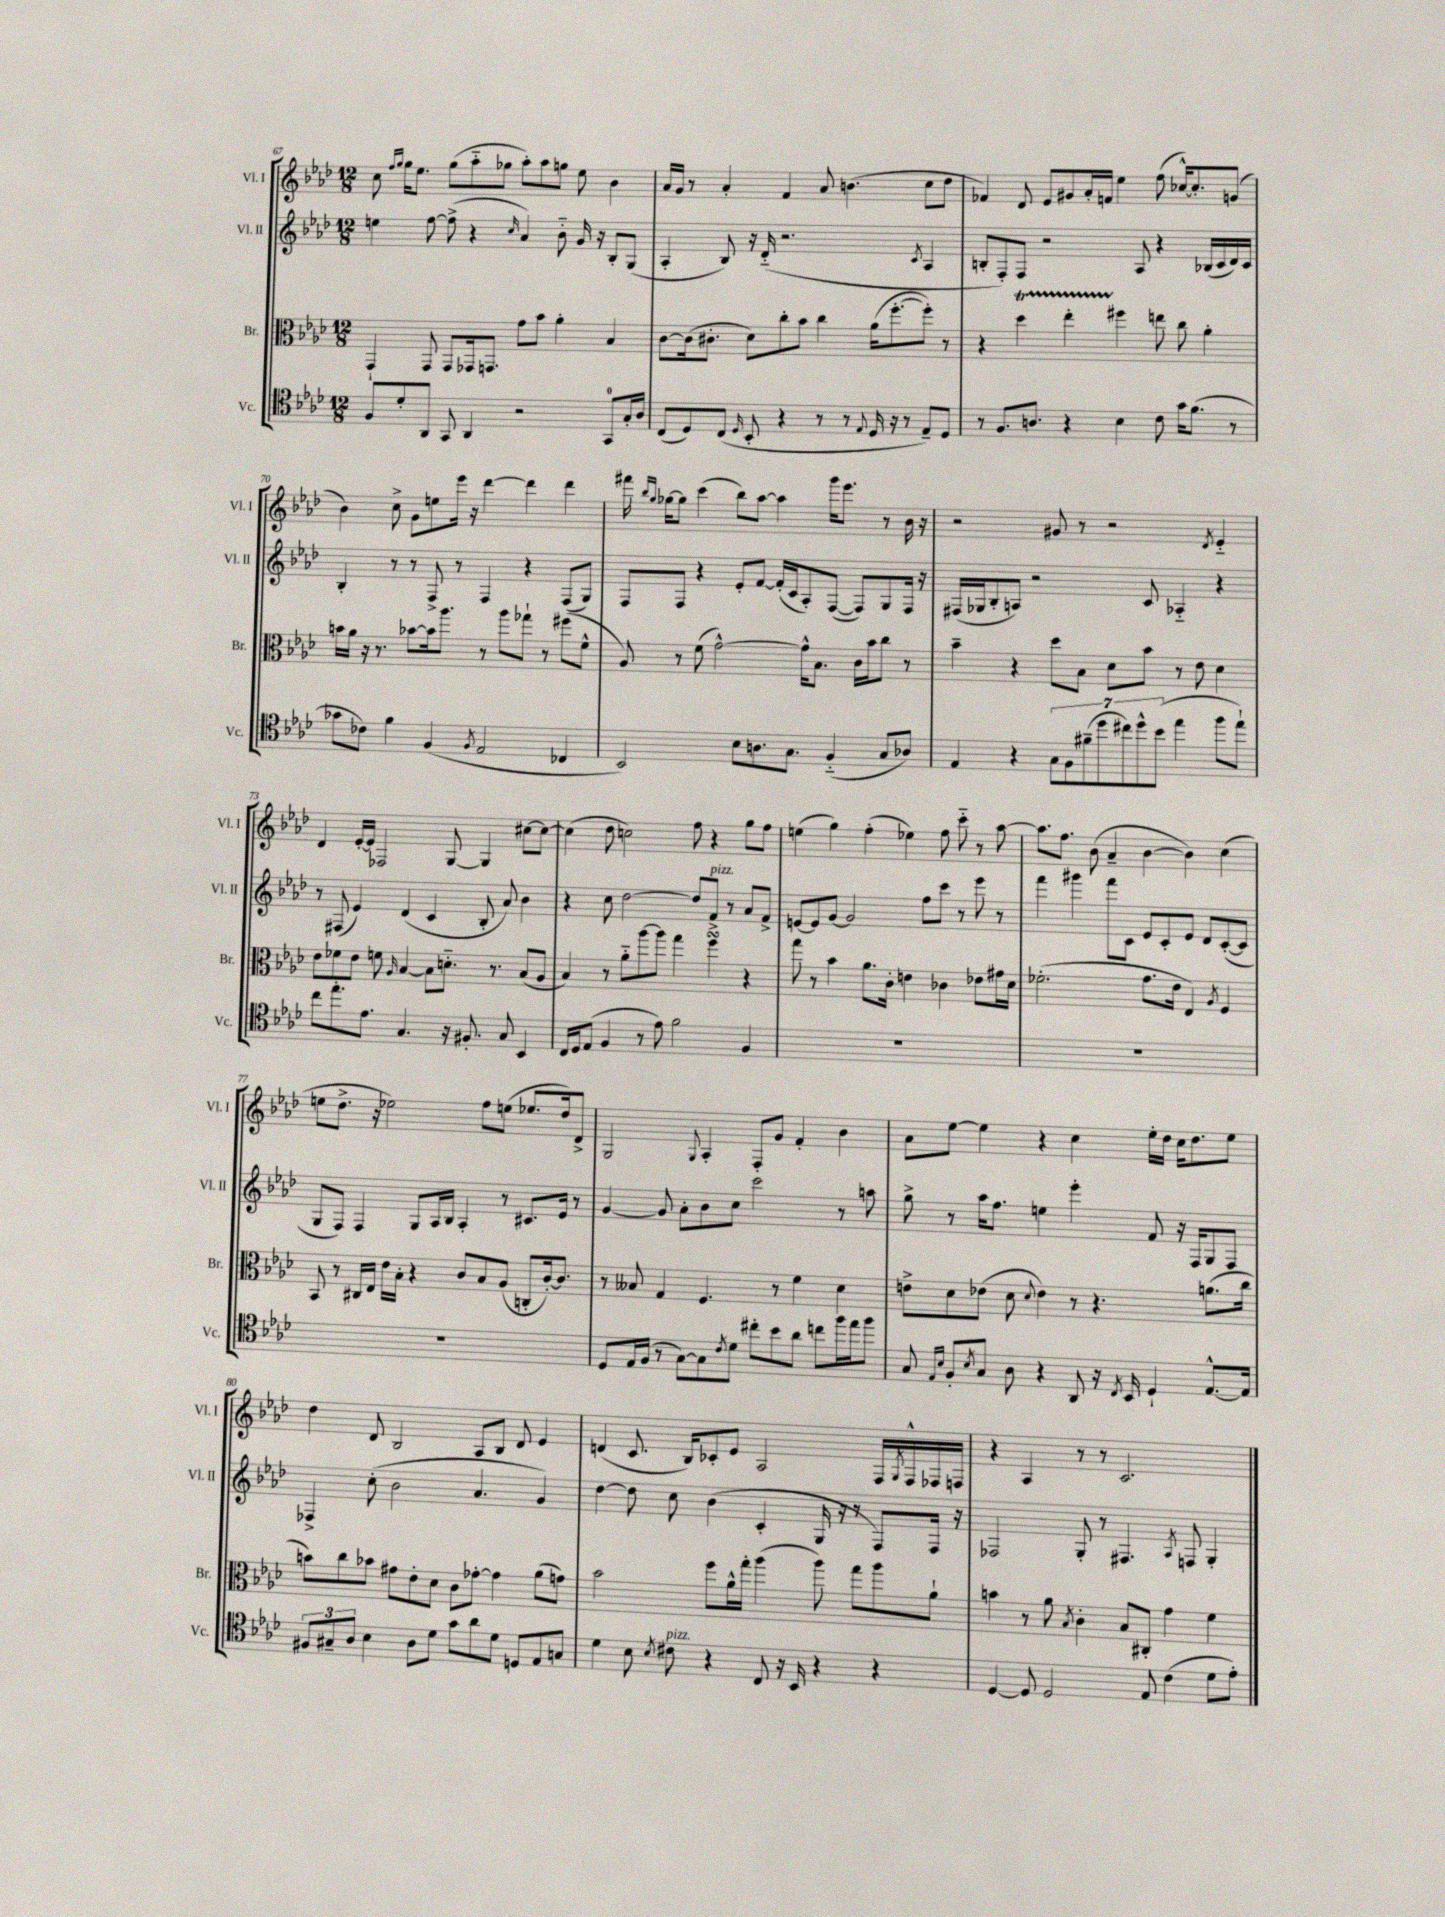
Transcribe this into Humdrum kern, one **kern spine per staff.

**kern	**kern	**kern	**kern
*part4	*part3	*part2	*part1
*staff4	*staff3	*staff2	*staff1
*I"Vc.	*I"Br.	*I"Vl. II	*I"Vl. I
*I'Vc.	*I'Br.	*I'Vl. II	*I'Vl. I
*clefC4	*clefC3	*clefG2	*clefG2
*k[b-e-a-d-]	*k[b-e-a-d-]	*k[b-e-a-d-]	*k[b-e-a-d-]
*M12/8	*M12/8	*M12/8	*M12/8
=67	=67	=67	=67
8F/L	4GG`/	4een\	8cc\
.	.	.	16qqff/LL
.	.	.	16qqgg/JJ
8d-'/	.	.	16gg\KL
.	.	.	8.ee-\J
8AA-/J	8GG/	[8ff\	.
8GG/	8GG/L	(8ff^\]	(8gg\L
4AA-/	16GG-X/k	4r	8aa-\
.	8.GGn/J	.	.
.	.	.	8gg-X\J
.	.	16qqcc/	.
2r	8g\L	4a-/)	8aa-'\L)
.	8b-\J	.	8aa-\
.	4a-'\	8b-\	8ggn\J
.	.	16g/	8ee-\
.	.	16r	.
8GG/L	4B-/	8B-'/L	4b-\
16G'/L	.	(8G/J	.
16A-/JJ	.	.	.
=68	=68	=68	=68
(8C/L	[8c\L	4A-'/	16a-/LL
.	.	.	16g/JJ
8D-/)	(16c\k]	.	8r
.	8.c#X'\J	.	.
(8C/J	.	8B-/)	4a-'/
16qqD-/	.	.	.
8BB-'/	8d-\L)	16r	.
.	.	(16d-/	.
4r	8cc'\	2.r	4f/
.	8b-\J	.	.
8r	4cc\	.	8a-/
8r	.	.	(4.bn\
8qqE-/	.	.	.
16D-/	(16a-\KL	.	.
16r	[8.ff'\	.	.
8r	.	.	.
.	.	8qc/	.
8E-~/L)	8ff'\J])	4A-/	8cc\L
8D-/J	8r	.	8dd-\J
=69	=69	=69	=69
8r	4r	8Bn'/L	4f-X/)
8.F/L	.	8F'/)	.
.	4dd-T\	8F/J	8d-/
8.An/J	.	.	.
.	.	2r	8e-/L
4r	4ee-TTT'\	.	8g#X/
.	.	.	16a-'/L
.	.	.	16fn/JJ
4B-\	4ff#X\	.	4ee-\
.	.	8A-/	.
8c\	8een\	4r	(8ff\
16g\KL	8cc\	.	[16cc-X^^/KL)
(8.f\J	.	.	8.cc-'/]
.	4a-'\	(16B-X/LL	.
.	.	16c/	.
8r	.	16d-/)	(8gn/J
.	.	16c/JJ	.
!!LO:LB:g=z
=70	=70	=70	=70
8g-X\L	16bn\LL	4B-'/	4b-\)
.	16a-\JJ	.	.
8c-X\J)	16r	.	.
.	8.r	.	.
4f\	.	8r	8cc^\
.	[8b-X\L	8r	8g\L
(4F/	16b-\k]	8F^/	8een\
.	8.aa-\J	.	.
.	.	8r	16eee-\Jk
.	.	.	16r
8qF/	.	.	.
2E-/	8r	4F/	[4ddd-\
.	8aa-\L	.	.
.	8gg-X`\J	4r	4ddd-\]
.	8r	.	.
4C-X/	(8ff#X\L	(8F/L	4ddd-\
.	8f^^\J	8G/J)	.
=71	=71	=71	=71
2BB-/)	8A-/)	8F/L	16fff#X\
.	.	.	16qqbb-/LL
.	.	.	16qqgg/JJ
.	.	.	[16gg-X\KL
.	8r	8F/J	8gg-\J]
.	(8f\	4r	(4ccc\
.	[2g^^\)	.	.
8B-\L	.	8e-'/L	8bb-\L)
8.An\	.	[8f/J	[8aa-\J
.	.	(16f'/LL]	4aa-\]
8.G\J	.	16c/J	.
.	16g^^\KL]	8A-'/)	.
.	8.B-\J	.	.
(4F/	.	([8F/J	16ggg\KL
.	.	.	8.eee-\J
.	16c\LL	8F/L])	.
.	16b-\J	.	.
8G/L	8cc\J	8G/	8r
8A-X/J)	8r	16F/Jk	16b-\
.	.	16r	16r
=72	=72	=72	=72
4E-/	4b-~\	(16F#X/LL	2r
.	.	16G-X/J	.
.	.	8B-'/	.
4r	4r	8An/J)	.
.	.	2r	.
14G\L	8dd-\L	.	8g#X/
14F\	.	.	.
.	8B-\J	.	8r
(14f#X~\	.	.	.
14dd-\	.	.	.
.	8d-\L	.	2r
14cc#X\)	.	.	.
14dd-^^\	.	.	.
.	8b-\J	8c/	.
(14b-\J	.	.	.
4ee-\	8r	4A-X/	.
.	8e-\	.	.
.	.	.	8qd-/
8ff\L	4d-\	4r	4e-/
8ee-`\J)	.	.	.
!!LO:LB:g=z
=73	=73	=73	=73
8cc\L	8e-\L	8r	4d-/
8.ee-'\	8f-X\	(8F#X/	.
.	8e-\J	4e-/)	[16e-'/LL
8.e-\J	.	.	16e-/JJ]
.	8fn\	.	2F-X/
.	16qqA-/	.	.
4.G/	[4B-/	(4d-/	.
.	8B-\L]	4c/	.
16r	8.dn\J	.	[8G/
8.F#X'/	.	.	.
.	.	8B-'/	4G/]
.	8.r	.	.
8G/	.	8a-/)	.
4BB-/	(8B-/L	4b-\	[8cc#X\L
.	8A-/J	.	8cc#\J_
=74	=74	=74	=74
16C/LL	4B-/)	4r	(4cc#\]
16D-/J	.	.	.
(8E-/J	.	.	.
4F/	8r	8cc\	8dd-\
.	8a-\L	[2dd-\	2ccn\)
8r	[8aa-\	.	.
8e-\)	8aa-\J]	.	.
2f\	4gg\	.	.
.	.	8dd-/L]	8ff\
!	!	!LO:TX:a:i:t=pizz.	!
.	4ffsSSS\	8f^/J	4r
.	.	8r	.
4F/	4r	8a-/L	8gg\L
.	.	8f^/J	8ff\J
=75	=75	=75	=75
1.r	8gg\	[8en/L	(4een\
.	8r	8e/]	.
.	4b-\	[8g/J	4gg\)
.	.	2g/]	.
.	8.a-\L	.	(4ff'\
.	16c'\Jk	.	.
.	4en\	.	4ee-X\)
.	.	8ff\L	.
.	4c-X\	8ccc\J	8ff\
.	.	8r	8ccc\
.	8e-X\L	8eee-\	8r
.	16g#X\L	8r	[8aa-\
.	16d-\JJ	.	.
=76	=76	=76	=76
1.r	(2.f-X'\	4fff\	8.aa-\L]
.	.	.	8.ff\J
.	.	4ggg#X\	.
.	.	.	(8b-\
.	.	8fff\L	4a-~/
.	.	8c\J	.
.	8.g\L	8e-/L	[4b-\
.	.	8c'/	.
.	16e-\Jk	.	.
.	4E-/)	8e-/J	4b-\])
.	.	8d-/L	.
.	8qA-/	.	.
.	4F/	([8c'/	(4cc\
.	.	8c/J]	.
!!LO:LB:g=z
=77	=77	=77	=77
1.r	8BB-/	8G/L	8een\L
.	8r	8F/J)	8.dd-^\J
.	16C#X/LL	4F/	.
.	16E-/JJ	.	16r
.	16e-\LL	.	2ee-X\)
.	16B-'\JJ	.	.
.	4r	8G/L	.
.	.	16A-/L	.
.	.	16B-/JJ	.
.	8c/L	4A-'/	.
.	8B-/	.	8ff\L
.	(8A-/J	8r	(8een\J
.	8Cn'/L	8.c#X/L	8.ee-X/L
.	[16c'/k)	.	.
.	8.c/J]	16e-/Jk	16dd-/k)
.	.	8r	8d-^/J
=78	=78	=78	=78
8D-/L	8r	[4g/	2G/
16E-/L	8B--X/	.	.
(16F/JJ	.	.	.
8r	4G/	8g/]	.
[8G\L)	.	8a-'\L	.
.	.	.	8qqG/
8G\]	4.F/	8b-\	4A-'/
8qc/	.	.	.
8d-\J	.	8cc\J	.
8cc#X'\L	.	2ccc\	8F'/L
8b-\	8r	.	8g/J
8a-\J	4f\	.	4f'/
8ccn\L	.	.	.
16ff\L	4d-\	8r	4b-\
16ee-\J	.	.	.
8ff\J	.	8aan\	.
=79	=79	=79	=79
8G/	8en^\L	8gg^\	8a-\L
16qqE-/LL	.	.	.
16qqB-/JJ	.	.	.
8F'/L	8d-\	8r	[8ee-\J
8qB-/	.	.	.
8G/J	(8e-X\J	16aa-\KL	4ee-\]
.	.	8.ff\J	.
8A-\	8d-\	.	.
.	8qqd-/	.	.
4r	4e-\)	4een\	4r
8AA-/	8r	4eee-'\	4cc\
16r	4.r	.	.
8qC/	.	.	.
16BB-/	.	.	.
4D-`/	.	8f/	16ee-'\LL
.	.	.	16dd-\JJ
.	.	16r	16cc\KL
.	.	16F/KL	8.dd-\
[8.E-^^/L	(8.an\L	8G/	.
.	.	8F/J	8ee-\J
16E-/Jk]	16cc\Jk	.	.
!!LO:LB:g=z
=80	=80	=80	=80
12F#X/L	8bn\L)	4F-X^/	4dd-\
12G#X~/	.	.	.
.	8cc\	.	.
12A-/J	.	.	.
4B-\	8b-X\J	(8cc'\	8d-/
.	8g#X\L	2b-\	2B-/
8A-\L	8e-'\	.	.
8d-\J	8d-\J	.	.
8g\L	8c\L	.	.
8a-\	[8g-X'\J	4.a-/	8A-/L
8d-\J	4g-\]	.	8B-/J
8Dn/L	.	.	8d-/
8E-/	(8a-\L	4g/)	4e-/
8Gn/J	8gn\J)	.	.
=81	=81	=81	=81
4d-\	2b-\	[4dd-\	(4dn/
8B-\	.	8dd-\]	8.c/
8qB-/	.	.	.
!LO:TX:a:i:t=pizz.	!	!	!
8c#X\	.	8cc\	.
.	.	.	16B-/KL)
4r	8ff\L	(4b-\	8c-X'/
.	16a-^^\L	.	8e-/J
.	16gg'\JJ	.	.
8C/	(4aa-\	4c'/	2A-/
16r	.	.	.
16BB-/	.	.	.
4r	8aa-\)	16G/	.
.	.	16r	.
.	8gg\L	8r	.
4r	8aa-\	8F/L)	16F/LL
.	.	.	8qG/
.	.	.	16F^^/
.	8a-`\J	16F/Jk	16F-X/
.	.	16r	16Fn/JJ
=82	=82	=82	=82
[4D-/	4bn\	2F-X/	4r
8D-/]	8r	.	4A-/
2D-/	8a-\	.	.
.	8qB-/	.	.
.	4c'\	8G'/	8r
.	.	8r	8r
.	8B-/L	4.F#X/	2.c/
8E-/	8C#X'/J	.	.
(4c\	4g\	.	.
.	.	8qA-/	.
.	.	8Fn/	.
8d-\L	4f\	4G'/	.
8e-'\J)	.	.	.
==	==	==	==
*-	*-	*-	*-
